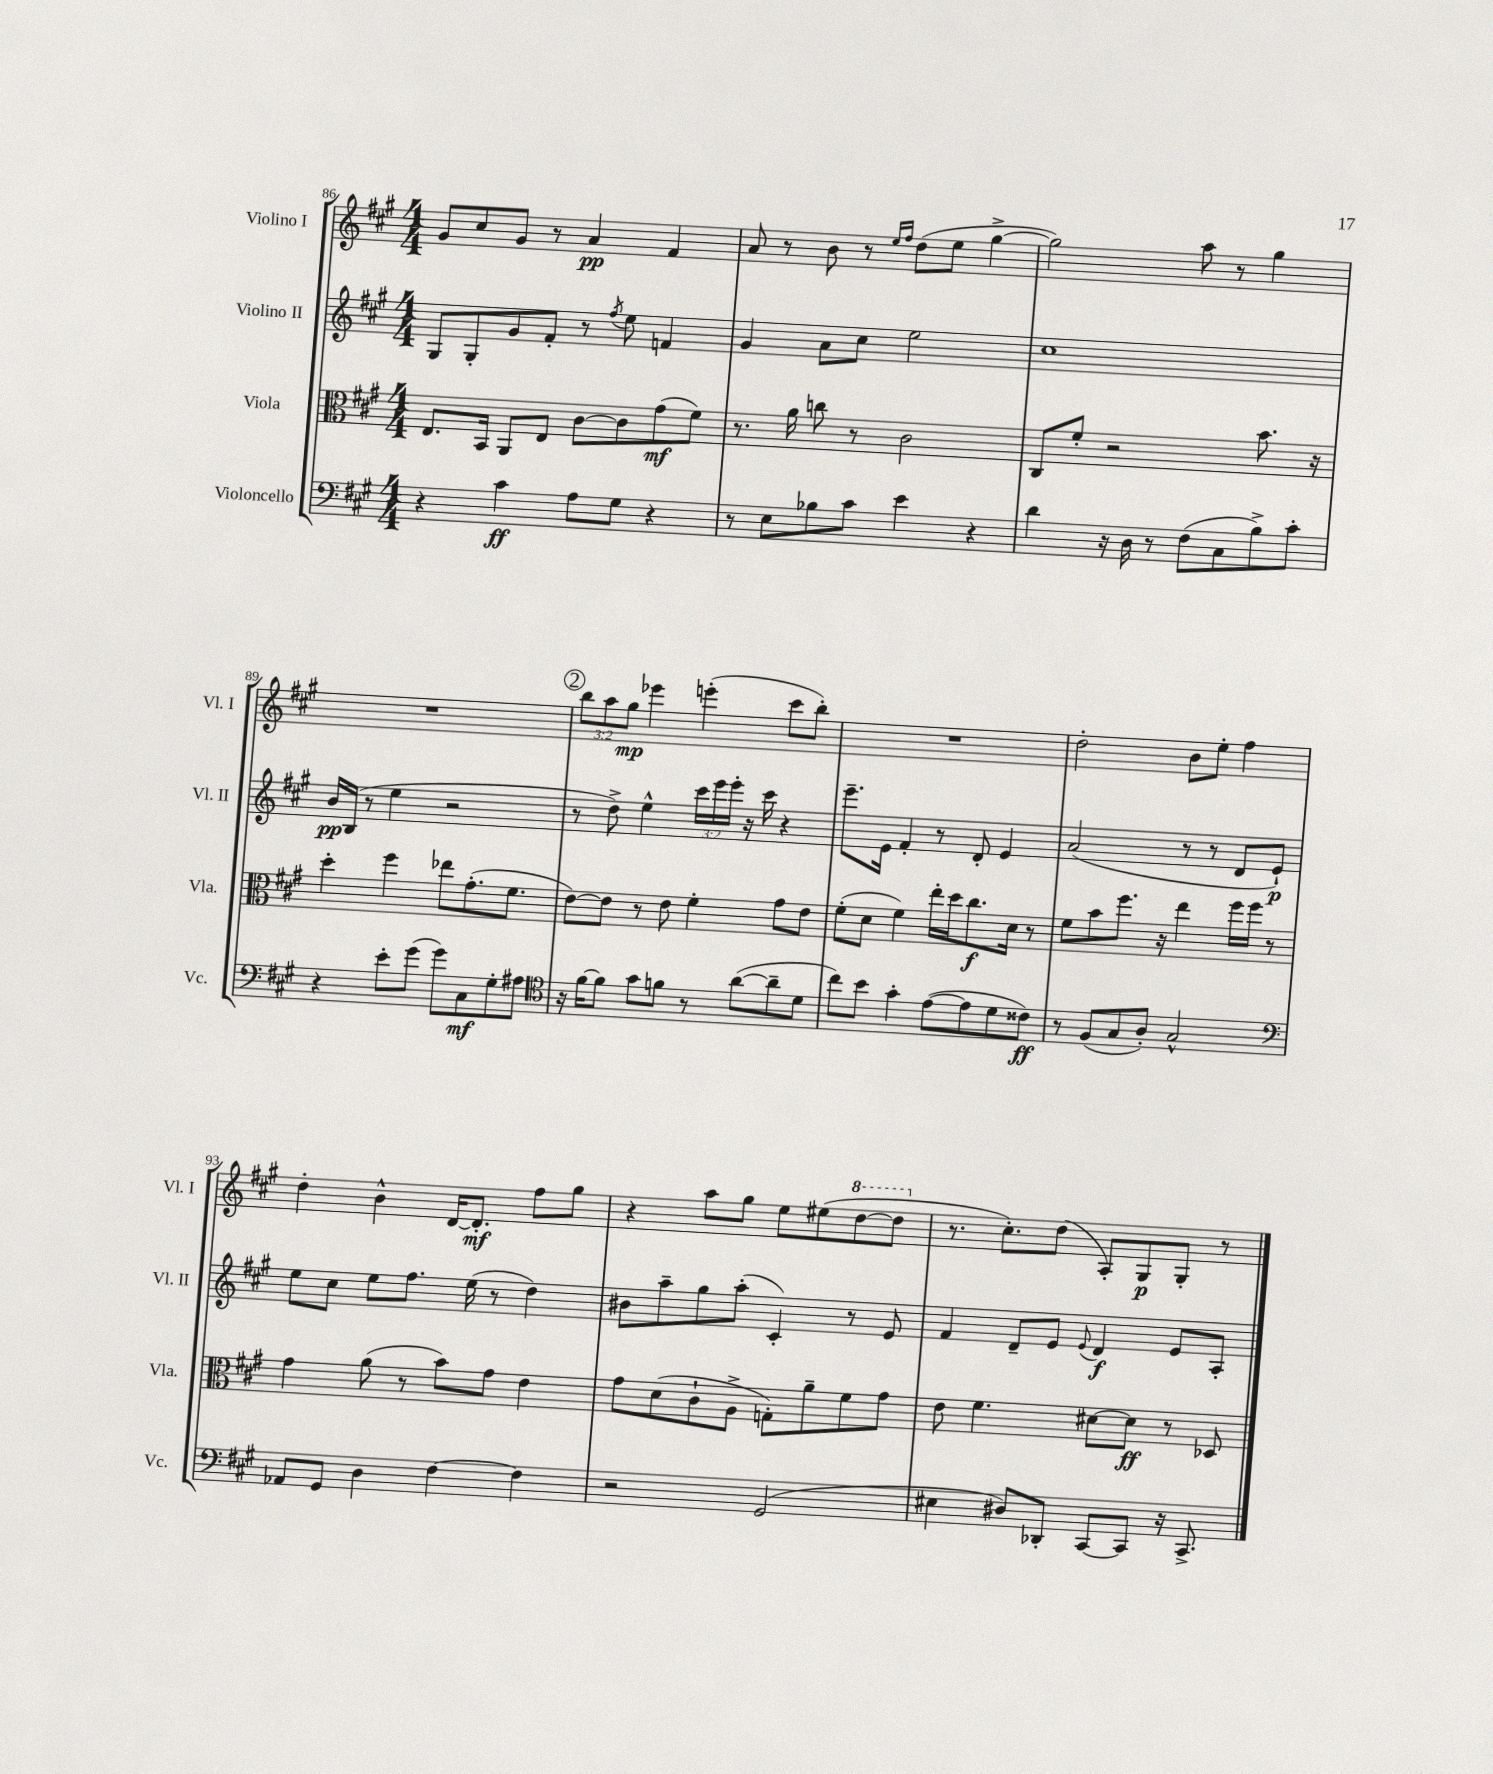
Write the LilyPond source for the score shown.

<<
\new StaffGroup <<
\new Staff = "s0" \with { instrumentName = "Violino I" shortInstrumentName = "Vl. I" } {
    \clef treble \key a \major \numericTimeSignature \time 4/4 \override Staff.TupletNumber.text = #tuplet-number::calc-fraction-text
    gis'8 cis''8 gis'8 r8 a'4\pp fis'4 |
    a'8 r8 b'8 r8 \grace { e''16 fis''16 } d''8( e''8 gis''4~-> |
    gis''2) a''8 r8 gis''4 |
    R1 |
    \mark \markup { \circle "2" } \tuplet 3/2 { b''8 a''8 gis''8\mp } ees'''4 e'''4-.( cis'''8 b''8-.) |
    R1 |
    d''2-. b'8 e''8-. fis''4 |
    d''4-. b'4-^ d'16~ d'8.-.\mf fis''8 gis''8 |
    r4 a''8 gis''8 e''8 eis''8( \ottava #1 d'''8~ d'''8 \ottava #0 |
    r8. cis''8.-.) d''8( a8-.) gis8\p gis8-. r8 \bar "|." |
}
\new Staff = "s1" \with { instrumentName = "Violino II" shortInstrumentName = "Vl. II" } {
    \clef treble \key a \major \numericTimeSignature \time 4/4 \override Staff.TupletNumber.text = #tuplet-number::calc-fraction-text
    gis8 gis8-. gis'8 fis'8-. r8 \acciaccatura { fis''8 } e''8 f'4 |
    gis'4 a'8 cis''8 e''2 |
    cis''1 |
    b'16\pp b16( r8 e''4 r2 |
    \mark \markup { \circle "2" } r8 d''8->) e''4-^ \tuplet 3/2 { cis'''16 e'''16 e'''16-. } r16 cis'''16 r4 |
    e'''8.-- e'16 fis'4-. r8 d'8-. e'4 |
    a'2( r8 r8 d'8 e'8-!\p) |
    e''8 cis''8 e''8 fis''8. e''16( r8 d''4) |
    bis'8 a''8-- gis''8 a''8-.( cis'4-.) r8 e'8 |
    fis'4 d'8-- e'8 \appoggiatura { e'8 } d'4\f e'8 a8-. \bar "|." |
}
\new Staff = "s2" \with { instrumentName = "Viola" shortInstrumentName = "Vla." } {
    \clef alto \key a \major \numericTimeSignature \time 4/4
    e8. b,16 a,8 e8 cis'8~ cis'8 gis'8\mf( fis'8) |
    r8. a'16 c''8 r8 cis'2 |
    cis8 fis'8-. r2 b'8. r16 |
    d''4-. fis''4 ees''8 gis'8.-.( fis'8. |
    \mark \markup { \circle "2" } e'8~) e'8 r8 e'8 fis'4-. gis'8 e'8 |
    fis'8-.( d'8 fis'4) e''16-. d''16 cis''8.\f d'16 r8 |
    fis'8 b'8 fis''8. r16 e''4 fis''16 fis''16 r8 |
    gis'4 a'8( r8 b'8) gis'8 e'4 |
    gis'8 d'8( cis'8-! a8-> g8-.) a'8-- fis'8 gis'8 |
    e'8 fis'4. dis'8~ dis'8\ff r8 des8 \bar "|." |
}
\new Staff = "s3" \with { instrumentName = "Violoncello" shortInstrumentName = "Vc." } {
    \clef bass \key a \major \numericTimeSignature \time 4/4
    r4 cis'4\ff a8 gis8 r4 |
    r8 e8 bes8 cis'8 e'4 r4 |
    d'4 r16 d16 r8 fis8( cis8 b8->) cis'8-. |
    r4 e'8-. gis'8( gis'8) cis8\mf gis8-. ais8 |
    \mark \markup { \circle "2" } \clef tenor r16 fis'16~ fis'8 gis'8 f'8 r8 a'8~( a'8-- d'8 |
    cis''8) b'8 gis'4-. e'8~( e'8 d'8 cisis'8\ff) |
    r8 fis8( gis8 a8-.) gis2-^ |
    \clef bass aes,8 gis,8 d4 fis4~ fis4 |
    r2 gis,2( |
    eis4 dis8) des,8-. cis,8~ cis,8 r16 cis,8.-> \bar "|." |
}
>>
>>
\layout { \context { \Score currentBarNumber = #86 } }
